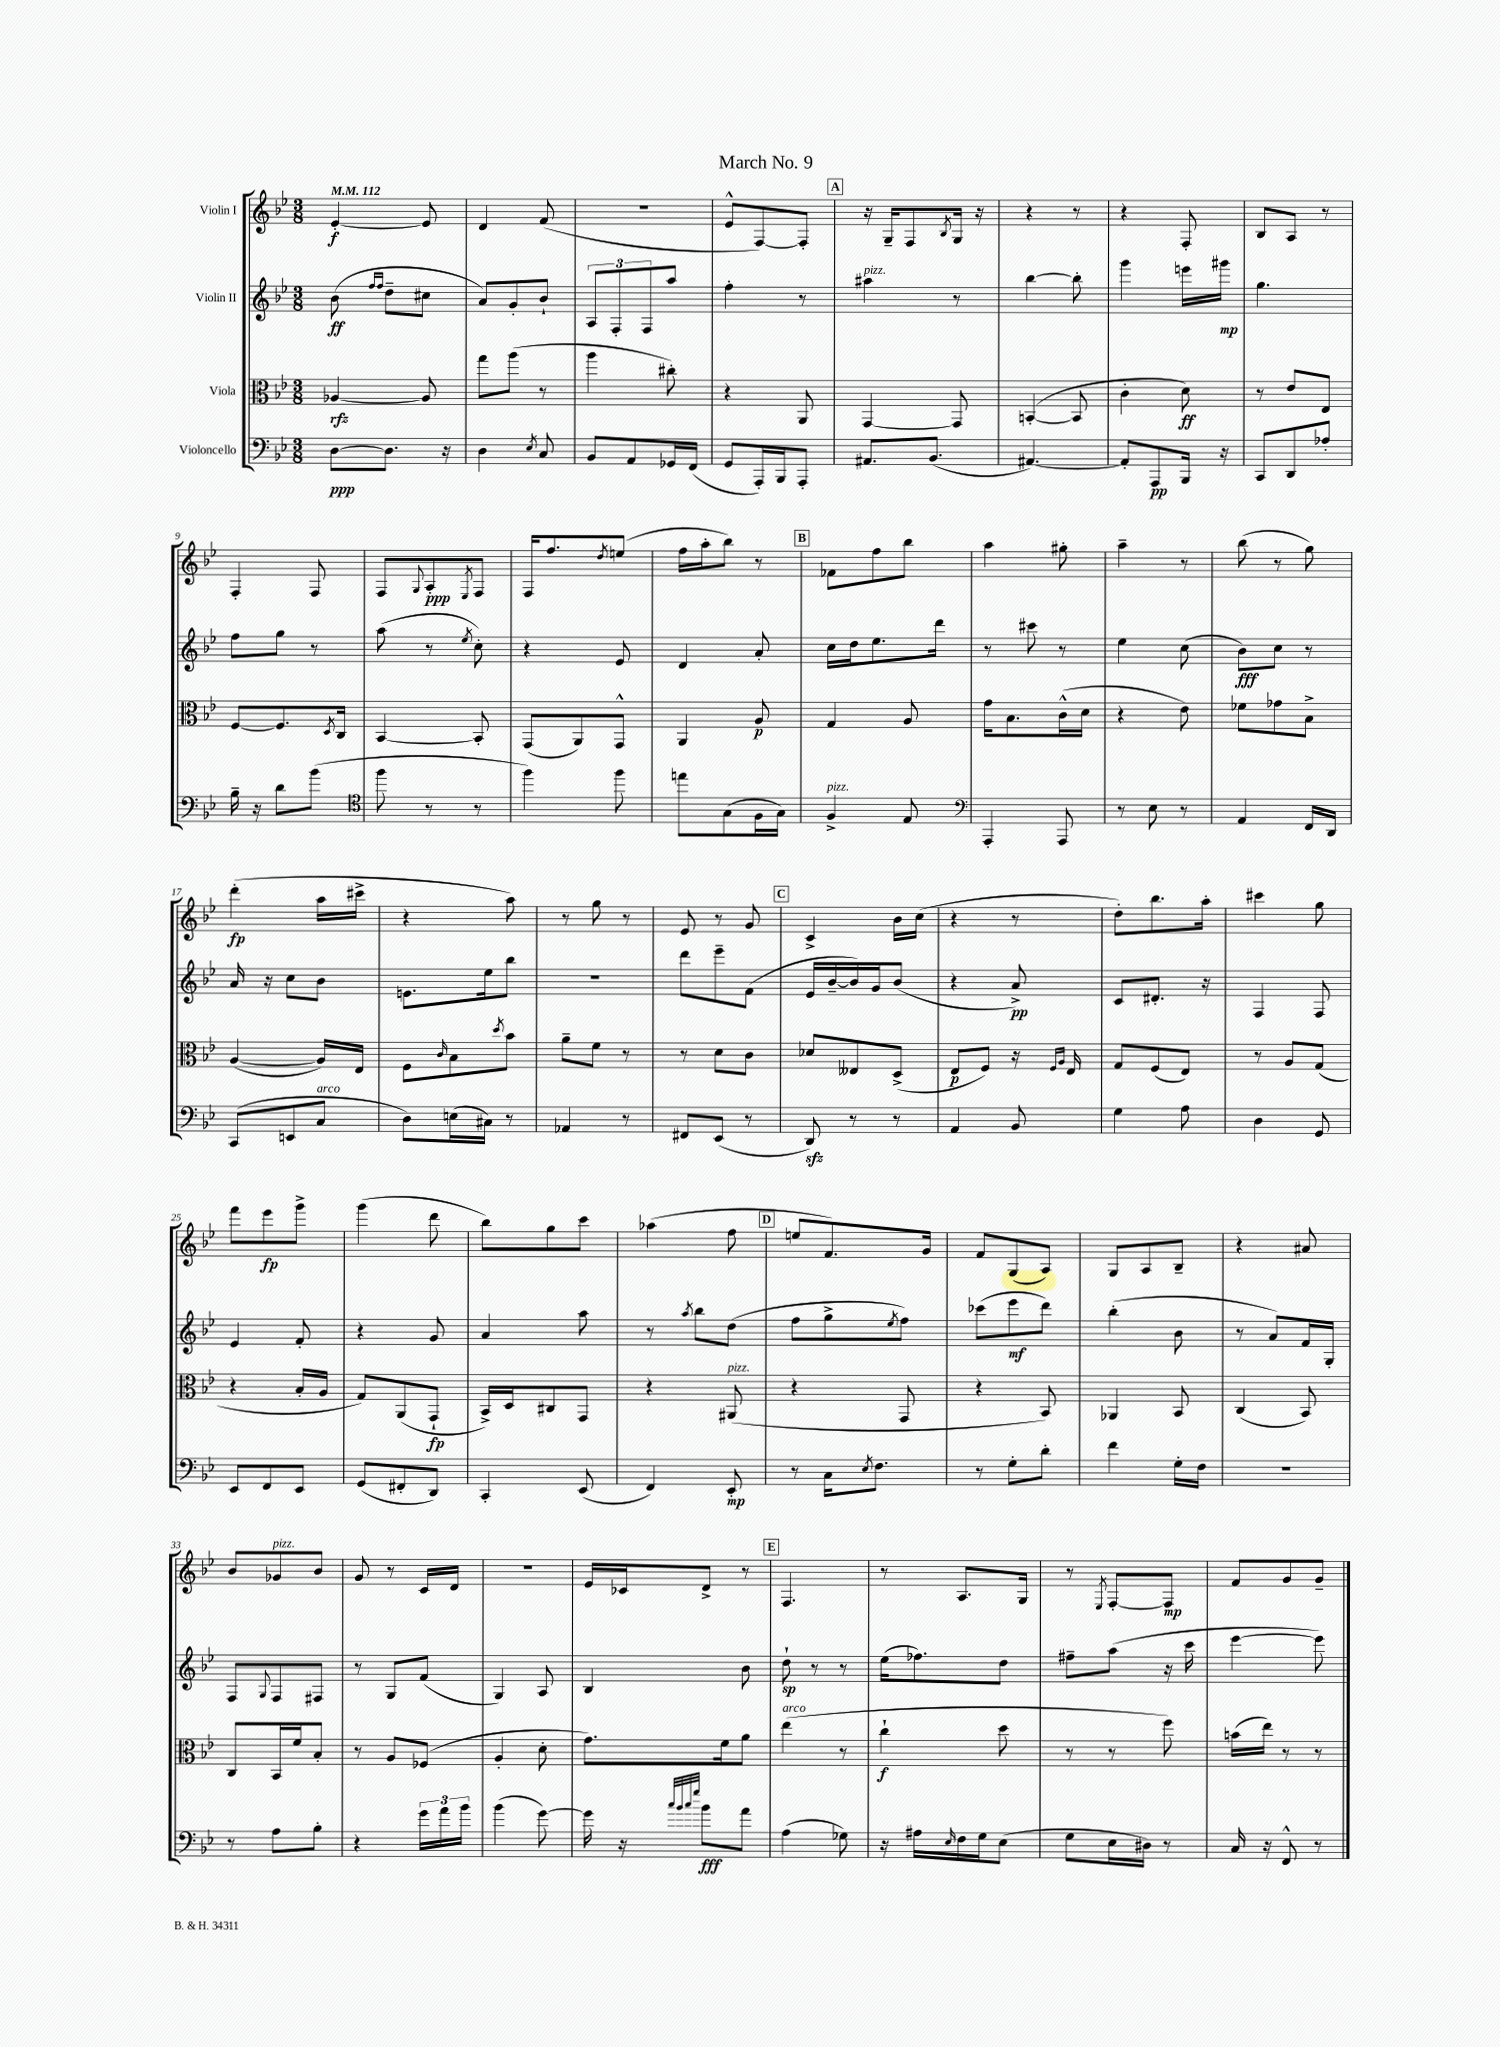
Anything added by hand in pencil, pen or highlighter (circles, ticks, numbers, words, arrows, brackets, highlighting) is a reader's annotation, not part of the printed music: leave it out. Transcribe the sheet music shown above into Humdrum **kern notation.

**kern	**kern	**kern	**kern
*staff4	*staff3	*staff2	*staff1
*clefF4	*clefC3	*clefG2	*clefG2
*k[b-e-]	*k[b-e-]	*k[b-e-]	*k[b-e-]
*M3/8	*M3/8	*M3/8	*M3/8
*MM112	*MM112	*MM112	*MM112
[8D\L	[4A-/	(8b-\	[4e-'/
.	.	16qqff/LL	.
.	.	16qqff/JJ	.
8.D\]J	.	8dd~\L	.
.	8A-/]	8cc#\J	8e-/]
16r	.	.	.
=	=	=	=
4D\	8gg\L	8a/L)	4d/
.	(8aa\J	8g'/	.
8qE-/	.	.	.
8C/	8r	8b-`/J	(8f/
=	=	=	=
8BB-/L	4aa\	12A/L	4.r
.	.	12F'/	.
8AA/	.	.	.
.	.	12F/	.
16GG-/L	8cc#'\)	8aa/J	.
(16FF/JJ	.	.	.
=	=	=	=
8GG/L	4r	4ff'\	8e-^^/L
16AAA'/L)	.	.	[8F/)
16BBB-/J	.	.	.
8AAA'/J	8AA/	8r	8F'/]J
=	=	=	=
8.AA#/L	[4GG/	4aa#\	16r
.	.	.	16G~/LK
.	.	.	8F/
(8.BB-/J	.	.	.
.	.	.	8qB-/
.	8GG/]	8r	16G/Jk
.	.	.	16r
=	=	=	=
[4.AA#/)	([4BB'/	[4bb-\	4r
.	8BB/]	8bb-'\]	8r
=	=	=	=
8AA#'/]L	4c'\	4ggg\	4r
8AAA/	.	.	.
16BBB-/Jk	8d\)	16eee\LL	8F'/
16r	.	16ggg#\JJ	.
=	=	=	=
8CC/L	8r	4.gg\	8B-/L
8DD/	8e-/L	.	8A/J
8A-'/J	8E-/J	.	8r
=	=	=	=
16B-~\	[8F/L	8ff\L	4F'/
16r	.	.	.
8d\L	8.F/]	8gg\J	.
(8b-\J	.	8r	8F/
.	8qD/	.	.
.	16C/Jk	.	.
=	=	=	=
*clefC4	*	*	*
8ff\	[4BB-/	(8aa\	8F/L
.	.	.	8qqG/
8r	.	8r	8A'/
.	.	8qee-/	8qE-/
8r	8BB-'/]	8cc'\)	8F/J
=	=	=	=
4ff\)	(8GG/L	4r	16F/LK
.	.	.	8.ff/
.	8AA/)	.	.
.	.	.	8qdd/
8ff\	8GG^^/J	8e-/	(8ee/J
=	=	=	=
8ee\L	4AA/	4d/	16ff\LL
.	.	.	16aa'\J
(8G\	.	.	8bb-\J)
16F\L	8A/	8a'/	8r
16G\JJ)	.	.	.
=	=	=	=
4F^/	4G/	16cc\LL	8f-\L
.	.	16dd\J	.
.	.	8.ee-\	8ff\
8E-/	8A/	.	8bb-\J
.	.	16ddd\Jk	.
=	=	=	=
*clefF4	*	*	*
4AAA'/	16g\LK	8r	4aa\
.	8.B-\	.	.
.	.	8ccc#\	.
8AAA/	(16c^^\L	8r	8gg#'\
.	16d\JJ	.	.
=	=	=	=
8r	4r	4ee-\	4aa~\
8E-\	.	.	.
8r	8e-\)	(8cc\	8r
=	=	=	=
4AA/	8f-\L	8b-\L)	(8bb-\
.	8g-\	8cc\J	8r
16FF/LL	8B-^\J	8r	8gg\)
16DD/JJ	.	.	.
=	=	=	=
(8CC/L	([4A/	16a/	(4ddd'\
.	.	16r	.
8EE/	.	8cc\L	.
8C/J	16A/]LL)	8b-\J	16aa\LL
.	16E-/JJ	.	16ccc#^\JJ
=	=	=	=
8D\L)	8F\L	8.e\L	4r
.	16qqc/	.	.
(16E\L	8B-\	.	.
16C#\JJ)	.	16ee-\k	.
.	8qdd/	.	.
8r	8b-\J	8bb-\J	8aa\)
=	=	=	=
4AA-/	8a~\L	4.r	8r
.	8f\J	.	8gg\
8r	8r	.	8r
=	=	=	=
8FF#/L	8r	8ddd\L	8e-/
(8EE-/J	8d\L	8eee-~\	8r
8r	8c\J	(8f\J	8g/
=	=	=	=
8DD/)	8d-/L	16e-/LL	4c^/
.	.	[16b-~/	.
8r	8E--/	16b-/])	.
.	.	16g/J	.
8r	(8D^/J	(8b-/J	16b-\LL
.	.	.	(16cc\JJ
=	=	=	=
4AA/	8E-/L	4r	4r
.	8F/J)	.	.
8BB-/	16r	8a^/)	8r
.	16qqF/LL	.	.
.	16qqA/JJ	.	.
.	16E-/	.	.
=	=	=	=
4G\	8G/L	8c/L	8dd'\L)
.	(8F/	8.d#'/J	8.bb-\
8A\	8E-/J)	.	.
.	.	16r	16aa'\Jk
=	=	=	=
4D\	8r	4F/	4ccc#\
.	8A/L	.	.
8GG/	(8G/J	8F/	8gg\
=	=	=	=
8EE-/L	4r	4e-/	8fff\L
8FF/	.	.	8eee-\
8EE-/J	16B-'/LL	8f'/	8ggg^\J
.	16A/JJ	.	.
=	=	=	=
(8GG/L	8G/L)	4r	(4ggg\
8FF#'/	(8AA/	.	.
8DD/J)	8GG`/J	8g/	8ddd\
=	=	=	=
4CC'/	16BB-^/LL)	4a/	8bb-\L)
.	16D/J	.	.
.	8C#/	.	8gg\
(8EE-/	8GG/J	8aa\	8ccc\J
=	=	=	=
4FF/)	4r	8r	(4aa-\
.	.	8qaa/	.
.	.	8bb-\L	.
8EE-'/	(8AA#/	(8dd\J	8ff\
=	=	=	=
8r	4r	8ff\L	8ee/L
16C\LK	.	8gg^\	8.f/)
8qE-/	.	.	.
8.F\J	.	.	.
.	.	8qee-/	.
.	8GG/	8ff\J)	.
.	.	.	16g/Jk
=	=	=	=
8r	4r	(8ccc-\L	8f/L
8G'\L	.	8eee-\	(8G/
8d'\J	8BB-/)	8ddd\J)	8A/J)
=	=	=	=
4f\	4AA-/	(4bb-'\	8G/L
.	.	.	8A/
16G'\LL	8BB-/	8b-\	8B-~/J
16F\JJ	.	.	.
=	=	=	=
4.r	(4C/	8r	4r
.	.	8a/L)	.
.	8BB-/)	16f/L	8a#/
.	.	16G'/JJ	.
=	=	=	=
8r	8C/L	8F/L	8b-/L
.	.	8qqG/	.
8A\L	16BB-/L	8F/	8g-/
.	16f/J	.	.
8B-'\J	8B-'/J	8F#/J	8b-/J
=	=	=	=
4r	8r	8r	8g/
.	8A/L	8G/L	8r
24g\LL	(8F-/J	(8f/J	16c/LL
24a\	.	.	.
.	.	.	16d/JJ
24b-\JJ	.	.	.
=	=	=	=
(4b-\	4A'/	4G/)	4.r
[8g\)	8d'\	8A/	.
=	=	=	=
16g\]	8.g\L)	4B-/	16e-/LL
16r	.	.	16c-/J
32qqcc/LLL	.	.	.
32qqb-/	.	.	.
32qqcc/	.	.	.
32qqgg/JJJ	.	.	.
8b-\L	.	.	8d^/J
.	16f\k	.	.
8a\J	8a\J	8b-\	8r
=	=	=	=
(4A\	(4ee-\	8dd`\	4.F/
.	.	8r	.
8G-\)	8r	8r	.
=	=	=	=
16r	4cc`\	(16ee-\LK	8r
16A#\LL	.	8.ff-\)	.
16qqE-/	.	.	.
16F\	.	.	8.A/L
16G\J	.	.	.
(8E-\J	8dd\	8dd\J	.
.	.	.	16G/Jk
=	=	=	=
8G\L	8r	8ff#~\L	8r
.	.	.	8qE-/
16E-\L	8r	(8aa\J	[8F'/L
16D#\JJ)	.	.	.
8r	8ff\)	16r	8F/]J
.	.	16ccc\	.
=	=	=	=
16C/	(16b\LL	[4eee-\	8f/L
16r	16ee-\JJ)	.	.
8FF^^/	8r	.	8g/
8r	8r	8eee-\])	8g~/J
==	==	==	==
*-	*-	*-	*-
